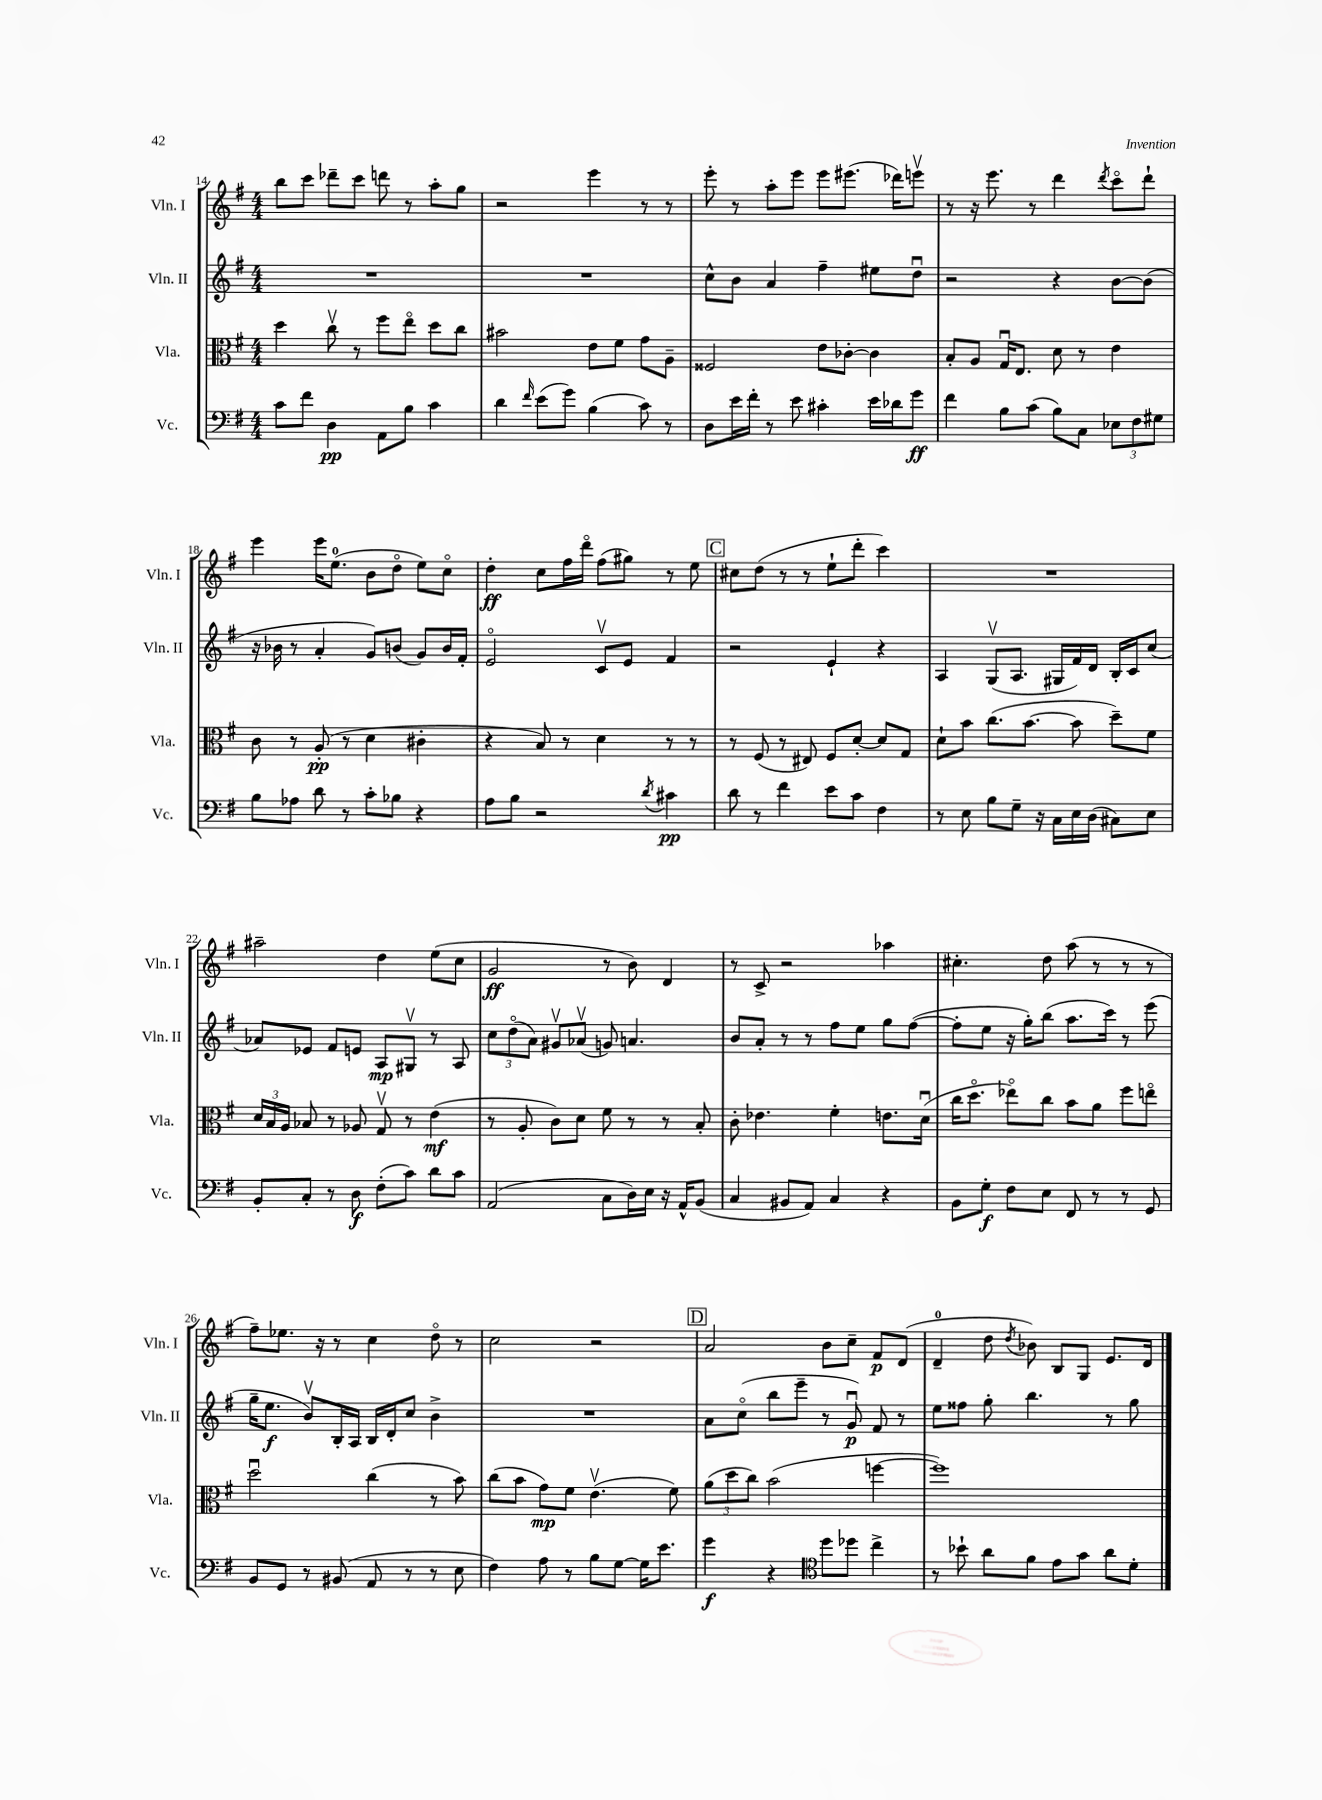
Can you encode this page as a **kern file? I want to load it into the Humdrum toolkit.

**kern	**kern	**kern	**kern
*staff4	*staff3	*staff2	*staff1
*clefF4	*clefC3	*clefG2	*clefG2
*k[f#]	*k[f#]	*k[f#]	*k[f#]
*M4/4	*M4/4	*M4/4	*M4/4
8c\L	4dd\	1r	8bb\L
8f#\J	.	.	8ccc\J
4D\	8ccv\	.	8ddd-~\L
.	8r	.	8ccc\J
8AA\L	8ff#\L	.	8ddd\
8B\J	8eeo\J	.	8r
4c\	8dd\L	.	8aa'\L
.	8cc\J	.	8gg\J
=	=	=	=
4d\	2b#\	1r	2r
16qqf#/	.	.	.
(8e\L	.	.	.
8g\J)	.	.	.
(4B\	8e\L	.	4eee\
.	8f#\J	.	.
8c\)	8g\L	.	8r
8r	8A~\J	.	8r
=	=	=	=
8D\L	2F##/	8cc^^\L	8eee'\
16e\L	.	8b\J	8r
16f#'\JJ	.	.	.
8r	.	4a/	8aa'\L
8e\	.	.	8eee\J
4c#'\	8e\L	4ff#~\	8eee\L
.	[8c-'\J	.	(8.eee#\J
16e\LL	4c-\]	8ee#\L	.
16d-\J	.	.	16ddd-\LK)
8g\J	.	8ddu\J	8eeev\J
=	=	=	=
4f#\	8B'/L	2r	8r
.	8A/J	.	16r
.	.	.	8.eee\
8B\L	16Gu/LK	.	.
.	8.E/J	.	.
(8c\J	.	.	8r
8B\L)	8d\	4r	4ddd\
8C\J	8r	.	.
.	.	.	8qddd/
12E-\L	4e\	[8b\L	8ccco\L
12F#\	.	.	.
.	.	(8b\]J	8ddd`\J
12G#\J	.	.	.
=	=	=	=
8B\L	8c\	16r	4eee\
.	.	16b-\	.
8A-\J	8r	8r	.
8d\	(8A'/	4a'/	16eee\LK
.	.	.	(8.ee\J
8r	8r	.	.
8c'\L	4d\	8g/L)	8b\L
8B-\J	.	(8b/J	8ddo\J
4r	4c#'\	8g/L)	8ee\L)
.	.	16b/L	8cco\J
.	.	16f#'/JJ	.
=	=	=	=
8A\L	4r	2eo/	4dd'\
8B\J	.	.	.
2r	8B/)	.	8cc\L
.	8r	.	16ff#\L
.	.	.	16dddo\JJ
.	4d\	8cv/L	(8ff#\L
.	.	8e/J	8gg#\J)
8qd/	.	.	.
4c#\	8r	4f#/	8r
.	8r	.	8ee\
=	=	=	=
8d\	8r	2r	8cc#\L
8r	(8F#/	.	(8dd\J
4f#\	8r	.	8r
.	8E#/)	.	8r
8e\L	8F#/L	4e`/	8ee`\L
8c\J	[8d'/J	.	8ddd'\J
4F#\	8d/]L	4r	4ccc\)
.	8G/J	.	.
=	=	=	=
8r	8d`\L	4A/	1r
8E\	8b\J	.	.
8B\L	(8.cc\L	(8Gv/L	.
8G~\J	.	8.A/J	.
.	[8.b\J	.	.
16r	.	.	.
16C\LL	.	16G#/LL	.
16E\	8b\]	16f#/)	.
(16D\JJ	.	16d/JJ	.
8C#\L)	8dd~\L)	16B'/LL	.
.	.	16c/J	.
8E\J	8f#\J	(8cc/J	.
=	=	=	=
8BB'/L	24d/LL	8a-/L)	2aa#~\
.	24B/	.	.
.	24A/JJ	.	.
8C'/J	8B-/	8e-/J	.
8r	8r	8f#/L	.
8D\	8A-/	8e/J	.
(8F#'\L	8Gv/	8A/L	4dd\
8c\J)	8r	8G#v/J	.
8d\L	(4e\	8r	(8ee\L
8c\J	.	8A/	8cc\J
=	=	=	=
(2AA/	8r	12cc\L	2g/
.	.	(12ddo\	.
.	8A'/	.	.
.	.	12a\J)	.
.	8c\L)	8g#v/L	.
.	8d\J	(8a-v/J	.
8C\L	8f#\	8g/)	8r
16D\L)	8r	4.a/	8b\)
16E\JJ	.	.	.
16r	8r	.	4d/
16AA^^/LK	.	.	.
(8BB/J	8B'/	.	.
=	=	=	=
4C/	8c'\	8b/L	8r
.	4.e-\	8a'/J	8c^/
8BB#/L	.	8r	2r
8AA/J)	.	8r	.
4C/	4f#'\	8ff#\L	.
.	.	8ee\J	.
4r	8.e\L	8gg\L	4aa-\
.	.	([8ff#\J	.
.	(16du\Jk	.	.
=	=	=	=
8BB\L	16cc\LK	8ff#'\]L	4.cc#'\
.	8.ddo\J	.	.
8G'\J	.	8ee\J	.
8F#\L	8ee-o\L)	16r	.
.	.	16gg'\LK)	.
8E\J	8cc\J	(8bb\J	8dd\
8FF#/	8b\L	8.aa\L	(8aa\
8r	8a\J	.	8r
.	.	16ccc\Jk)	.
8r	8ff#\L	8r	8r
8GG/	8eeo\J	(8eee\	8r
=	=	=	=
8BB/L	2ddu\	16gg~\LK	8ff#~\L)
.	.	8.ee\J	.
8GG/J	.	.	8.ee-\J
8r	.	8bv/L)	.
.	.	.	16r
(8BB#/	.	16B'/L	8r
.	.	16A/JJ	.
8AA/	(4cc\	16B/LL	4cc\
.	.	16d'/J	.
8r	.	8cc/J	.
8r	8r	4b^\	8ddo\
8E\	8b\)	.	8r
=	=	=	=
4F#\)	(8cc\L	1r	2cc\
.	8b\J	.	.
8A\	8g\L)	.	.
8r	8f#\J	.	.
8B\L	(4.ev\	.	2r
[8G\J	.	.	.
16G\]LK	.	.	.
8.e\J	.	.	.
.	8f#\)	.	.
=	=	=	=
4g\	(12a\L	8a\L	2a/
.	12dd\	.	.
.	.	(8cco\J	.
.	12cc\J)	.	.
4r	(2b\	8bb\L	.
.	.	8eee~\J	.
*clefC4	*	*	*
8dd\L	.	8r	8b\L
8dd-\J	.	8gu/)	8cc~\J
4cc^\	[4ff\	8f#/	8f#/L
.	.	8r	(8d/J
=	=	=	=
8r	1ff])	8ee\L	4d~/
8b-`\	.	8ff##\J	.
8a\L	.	8gg'\	8dd\
.	.	.	8qdd/
8f#\J	.	4.bb\	8b-\)
8e\L	.	.	8B/L
8g\J	.	.	8G/J
8a\L	.	8r	8.e/L
8d'\J	.	8gg\	.
.	.	.	16d/Jk
==	==	==	==
*-	*-	*-	*-
